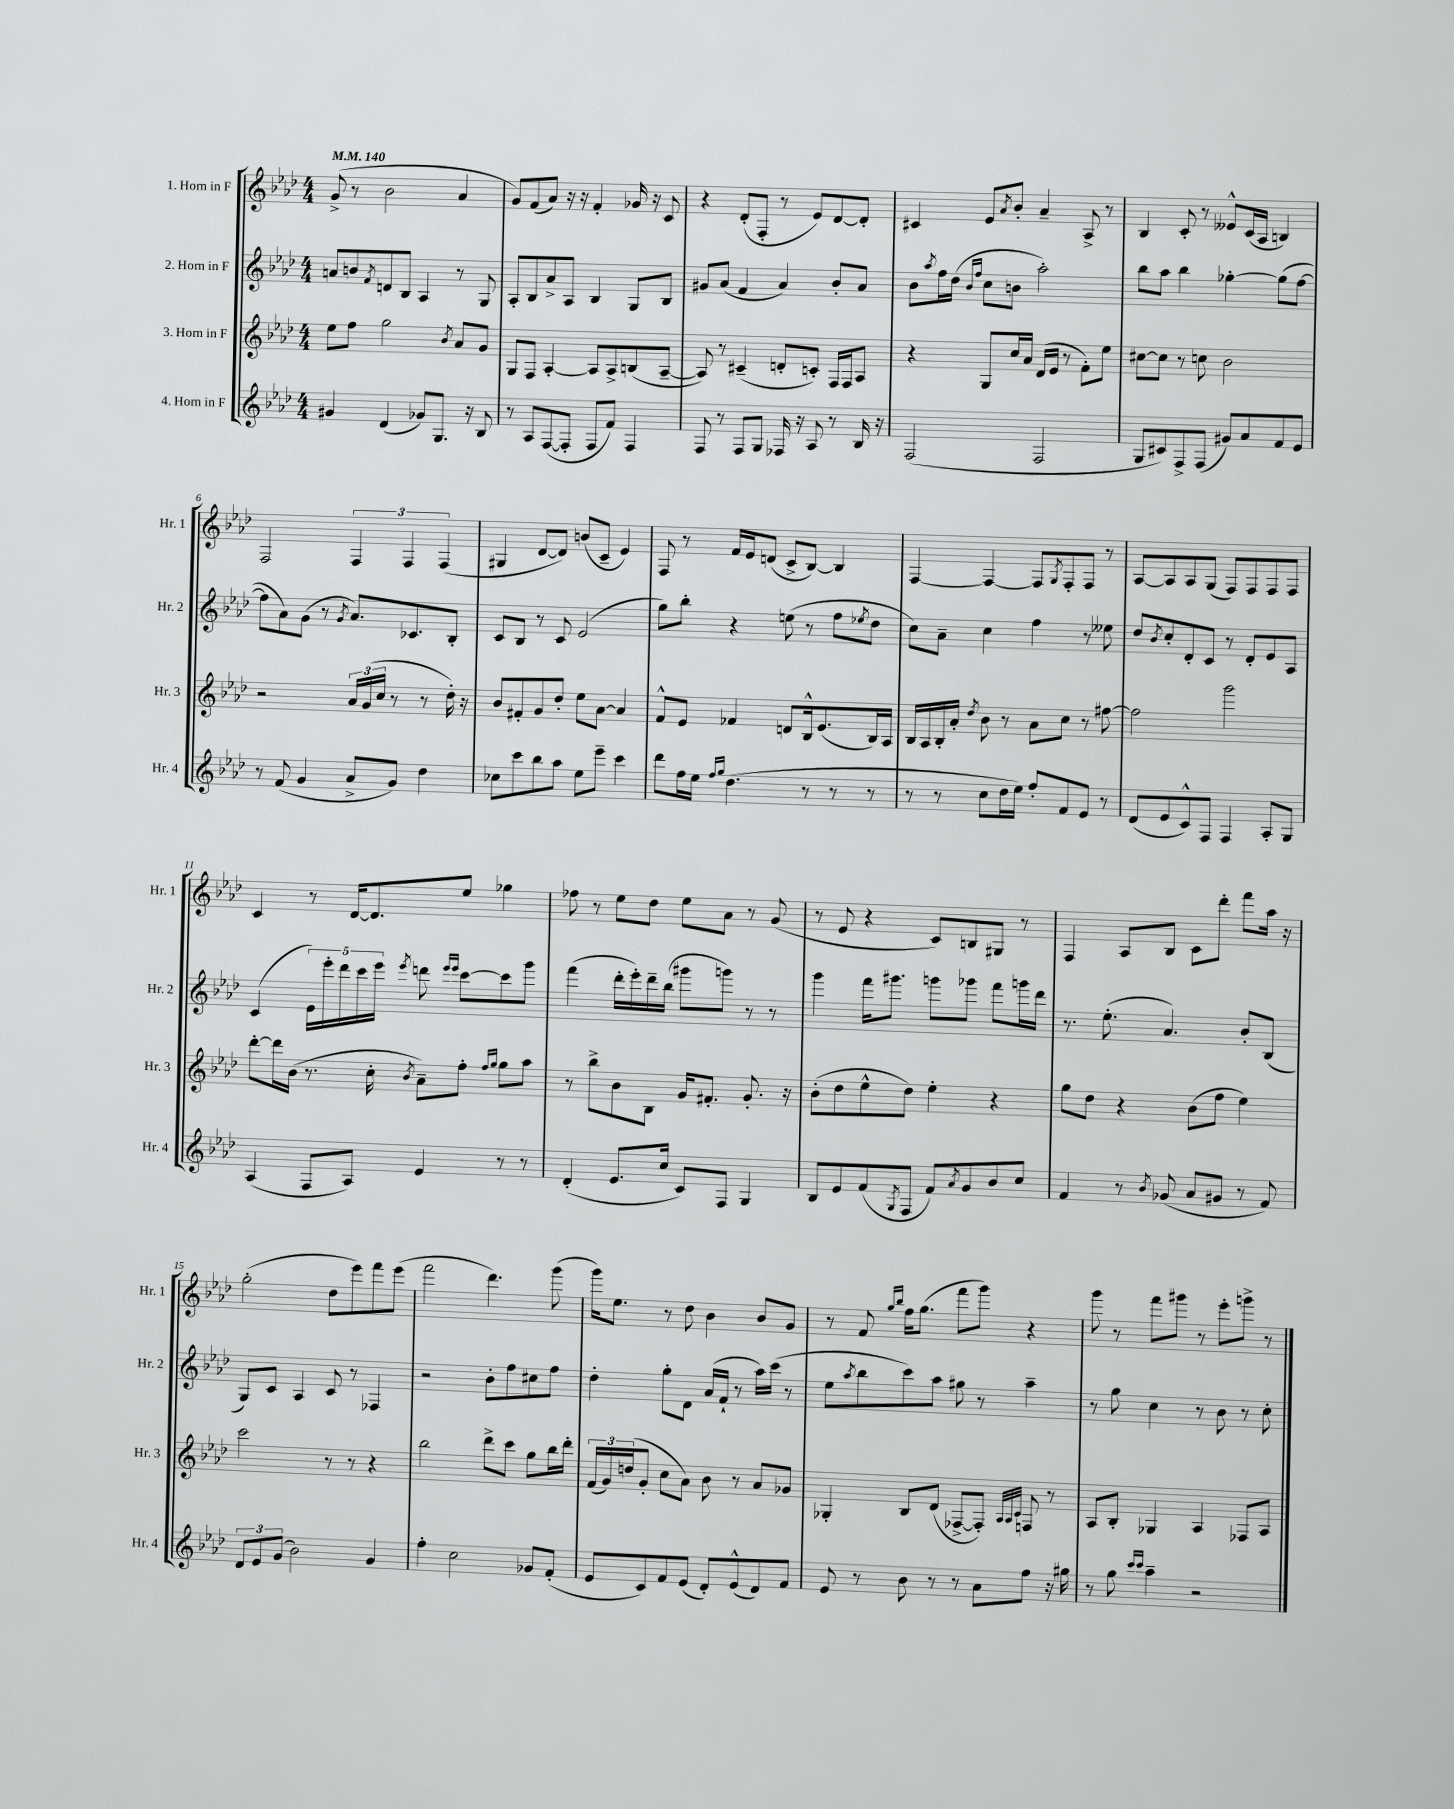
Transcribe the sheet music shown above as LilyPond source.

<<
\new StaffGroup <<
\new Staff = "s0" \with { instrumentName = "1. Horn in F" shortInstrumentName = "Hr. 1" } {
    \clef treble \key aes \major \numericTimeSignature \time 4/4 \tempo 4 = 140
    g'8->( r8 bes'2 aes'4 |
    g'8) f'8( aes'8) r16 r16 f'4-. ges'16 r16 c'8 |
    r4 des'8-.( f8-. r8 ees'8) des'8~ des'8-. |
    cis'4 ees'8 \acciaccatura { aes'8 } bes'8-. aes'4-- aes8-> r8 |
    bes4 c'8-. r8 eeses'8-^ c'16( aes16 b4) |
    f2 \tuplet 3/2 { f4 f4 f4( } |
    gis4 des'8~ des'8) b'8( c'8-- ees'4) |
    f8 r8 f'16 ees'16 d'8( c'8-> bes8~) bes4 |
    f4~ f4~ f8 \acciaccatura { g8 } f8-. f8 r8 |
    aes8~ aes8 aes8 g8( f8) f8 f8 f8 |
    c'4 r8 des'16~ des'8. ees''8 ges''4 |
    fes''8 r8 ees''8 des''8 ees''8 aes'8 r8 g'8( |
    r8 ees'8 r4 c'8) b8 gis8 r8 |
    f4 aes8 bes8 c'8 des'''8-. f'''8 aes''16 r16 |
    g''2-.( des''8 ees'''8) f'''8 ees'''8( |
    f'''2 des'''4.) g'''8( |
    g'''16) ees''8. r8 des''8 bes'4 bes'8 g'8 |
    r8 f'8 \grace { g''16 bes''16 } f''16 g''8.( f'''8 g'''8) r4 |
    g'''8 r8 f'''8 gis'''8 r8 ees'''8-. g'''8-> r8 \bar "|." |
}
\new Staff = "s1" \with { instrumentName = "2. Horn in F" shortInstrumentName = "Hr. 2" } {
    \clef treble \key aes \major \numericTimeSignature \time 4/4
    a'8 b'8 \acciaccatura { f'8 } d'8 bes8 aes4 r8 g8 |
    aes8-. bes8 aes'8-> aes8 bes4 g8 bes8 |
    gis'8 aes'8( f'4 aes'4) bes'8-. aes'8 |
    bes'8 \acciaccatura { aes''8 } f''16 des''16( \grace { bes'16 f''16 } c''8 b'8 aes''2-.) |
    bes''8 aes''8 bes''4 ges''4~-. ges''8( f''8~ |
    f''8 aes'8) g'8( r8 \acciaccatura { g'8 } aes'8.) ces'8. bes8-. |
    c'8 bes8 r8 c'8 ees'2( |
    g''8) bes''8-. r4 e''8( r8 f''8 \acciaccatura { ees''8 } des''8 |
    c''8) aes'8-- c''4 f''4 r8 eeses''8 |
    des''8 \acciaccatura { bes'8 } c''8-. des'8-. c'8 r8 des'8-. ees'8 aes8 |
    c'4( \tuplet 5/4 { ees'16) ees'''16-. des'''16 c'''16 ees'''16 } \acciaccatura { ees'''8 } d'''8 \grace { ees'''16 ees'''16 } c'''8~ c'''8 g'''8 |
    f'''4( des'''16-. ees'''16-.) des'''16-- bes''16( gis'''8 g'''8) r8 r8 |
    g'''4 f'''16 gis'''8. g'''8 ges'''8 f'''8 g'''16 des'''16 |
    r8. ees''8.-.( aes'4.) bes'8-. bes8( |
    g8) c'8 aes4 c'8 r8 fes4 |
    r2 bes'8-. f''8 cis''8 f''8 |
    des''4-. g''8-. des'8 aes'16( f'16-! r8 aes''16) c'''16( r8 |
    ees''8 \acciaccatura { aes''8 } bes''8 c'''8) aes''8 gis''8 r8 aes''4-- |
    r8 g''8 c''4 r8 bes'8 r8 c''8-. \bar "|." |
}
\new Staff = "s2" \with { instrumentName = "3. Horn in F" shortInstrumentName = "Hr. 3" } {
    \clef treble \key aes \major \numericTimeSignature \time 4/4
    ees''8 f''8 g''2 \acciaccatura { bes'8 } aes'8 g'8 |
    g8 f8 aes4~-. aes8 aes8-> b8( aes8~-- |
    aes8) r8 cis'4--( d'8-. c'8-.) f16 f16 aes8 |
    r4 g8 c''16 aes'16 des'16( ees'16 r8 f'8-.) ees''8 |
    cis''8~ cis''8 r8 c''8 bes'2 |
    r2 \tuplet 3/2 { aes'16 g'16( c''16 } r8 r8 des''16-.) r16 |
    bes'8 fis'8-. g'8 des''8-. ees''8 aes'8~ aes'4 |
    f'8-^ ees'8 fes'4 d'8 bes16-^ ees'8.( bes16) aes16 |
    bes16 aes16 bes16-. aes'16-. \acciaccatura { des''8 } bes'8 r8 aes'8 c''8 r8 fis''8~ |
    fis''2 g'''2 |
    des'''8~-. des'''16 bes'16( r8. c''16-. \acciaccatura { bes'8 } aes'8--) f''8-. \grace { f''16 g''16 } g''8 aes''8 |
    r8 bes''8-> bes'8 bes8 g'16 fis'8.-. g'8.-. r16 |
    bes'8-.( des''8 ees''8-^ des''8) ees''4-. r4 |
    g''8 des''8 r4 bes'8( f''8 ees''4) |
    c'''2 r8 r8 r4 |
    bes''2 des'''8-> c'''8 g''8 bes''16 des'''16-. |
    \tuplet 3/2 { f'16( g'16) d''16( } g'8-. c''8 aes'8) bes'8 r8 aes'8 ges'8 |
    ges4-. bes8 des'8( fes8~-> fes8-.) \grace { aes32 aes32 c'32 } f8 r8 |
    aes8 bes8-. ges4 aes4 fes8 aes8 \bar "|." |
}
\new Staff = "s3" \with { instrumentName = "4. Horn in F" shortInstrumentName = "Hr. 4" } {
    \clef treble \key aes \major \numericTimeSignature \time 4/4
    gis'4 des'4( ges'8) g8. r16 bes8 |
    r8 aes8 f8~( f8-. f8 f'8) f4 |
    f8 r8 f8 g8 fes16 r16 aes8 r8 bes16 r16 |
    f2( f2 |
    g8 cis'8) f8-> f8( gis'8) aes'8 f'8 ees'8 |
    r8 f'8( g'4 aes'8-> g'8) des''4 |
    ces''8 c'''8 bes''8 aes''8 ees''8 ees'''8-- c'''4 |
    des'''8 f''16 ees''16 \grace { f''16 g''16 } des''4.( r8 r8 r8 |
    r8 r8 c''8 des''16 ees''16) f''8-. f'8 ees'8 r8 |
    des'8( ees'8 c'8-^) f8 f4 aes8-. g8 |
    aes4( f8 aes8) ees'4 r8 r8 |
    des'4-.( ees'8. c''16 c'8) f8 g4 |
    bes8 ees'8 f'8( \acciaccatura { g8 } f8 f'8) \acciaccatura { aes'8 } g'8 bes'8 c''8 |
    f'4 r8 \acciaccatura { bes'8 } ges'8( aes'8 gis'8 r8 f'8) |
    \tuplet 3/2 { des'8 ees'8 g'8( } bes'2) g'4 |
    f''4-. c''2 ges'8 f'8-.( |
    ees'8 c'8) f'8 ees'8( des'8-.) ees'8-^( des'8) f'8 |
    ees'8 r8 bes'8 r8 r8 aes'8 f''8 r16 gis''16 |
    r8 g''8 \grace { c'''16 c'''16 } aes''4-- r2 \bar "|." |
}
>>
>>
